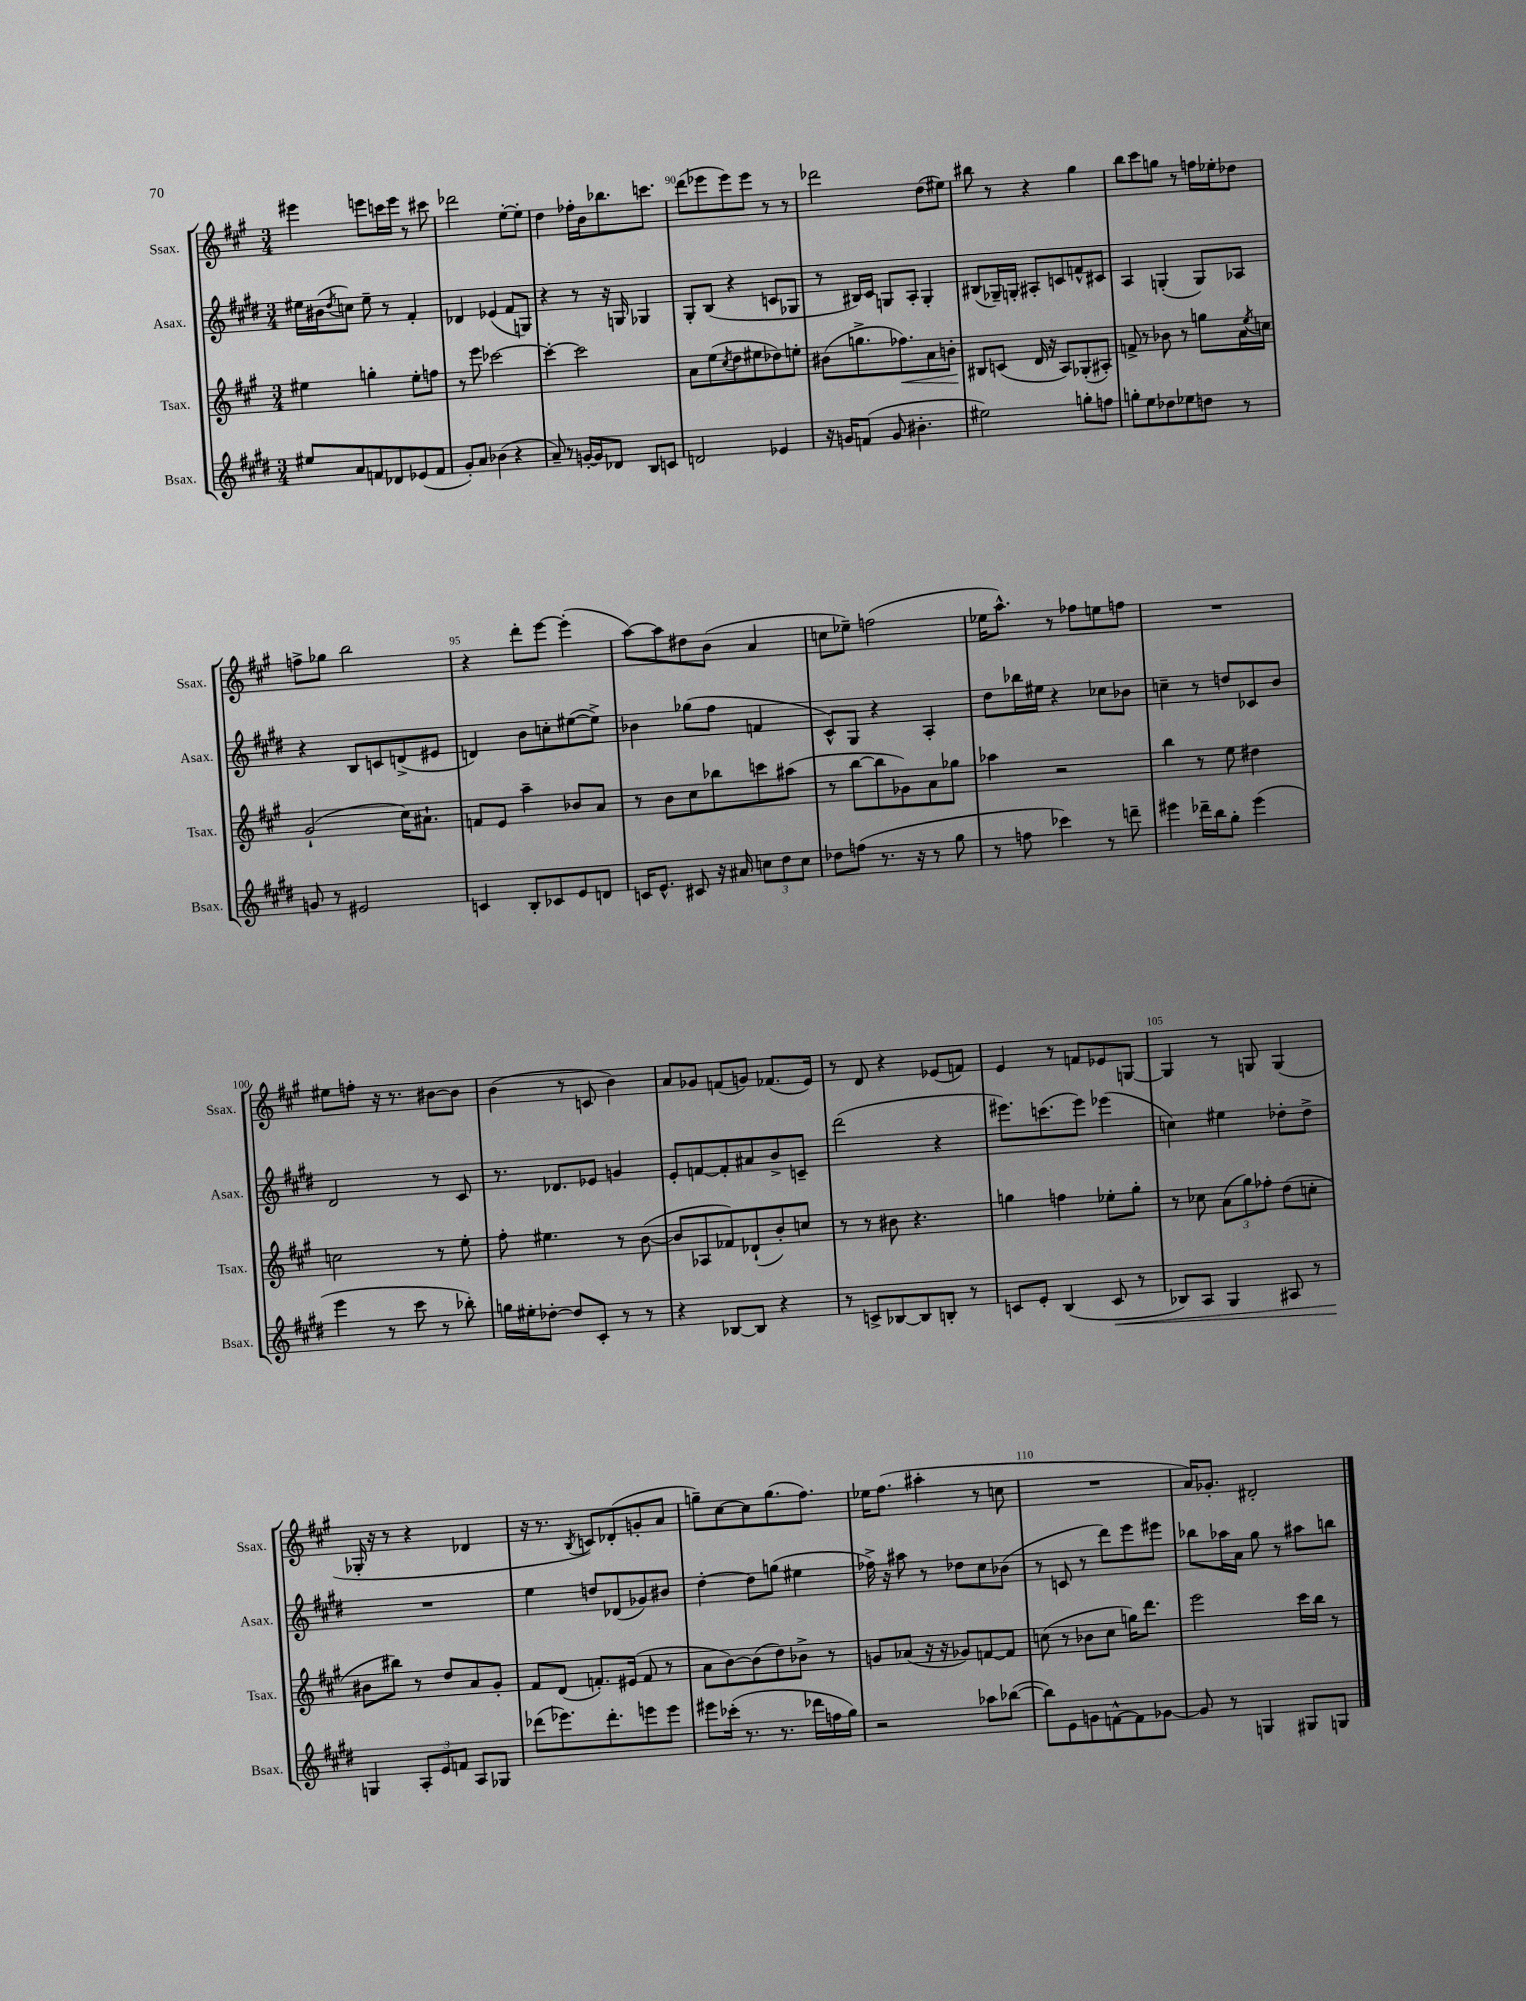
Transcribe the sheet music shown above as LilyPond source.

<<
\new StaffGroup <<
\new Staff = "s0" \with { instrumentName = "Ssax." shortInstrumentName = "Ssax." } {
    \clef treble \key a \major \numericTimeSignature \time 3/4
    eis'''4 e'''8 c'''16 e'''16 r8 cis'''8 |
    des'''2 e''8~-. e''8-. |
    d''4 fes''16-. b'16 bes''8. c'''8. |
    d'''8( ees'''8 ees'''8) ees'''8 r8 r8 |
    des'''2 d''8( eis''8) |
    bis''8 r8 r4 gis''4 |
    b''8 cis'''8 g''8 r8 f''16 ees''16-. des''8 |
    f''8-> ges''8 b''2 |
    r4 d'''8-. e'''8~ e'''4-.( |
    a''8~) a''8 dis''8 b'8( a'4 |
    c''8 ees''8--) f''2( |
    ees''16 a''8.-^) r8 fes''8 e''8 f''8 |
    R2. |
    eis''8 f''8-. r16 r8. bis'8~ bis'8 |
    b'4( r8 c'8 b'4) |
    a'8 ges'8 f'8( g'8) fes'8.( e'16) |
    r8 d'8 r4 ees'8( f'8) |
    e'4 r8 f'8 ees'8 g8~ |
    g4 r8 g8 g4( |
    ges16-. r16 r8 r4 des'4 |
    r16 r8. \acciaccatura { b8 } c'8) des'8-.( g'8-. a'8 |
    g''8--) cis''8~ cis''8 g''8.( fis''8.) |
    ees''16 fis''8.( ais''4-. r8 c''8 |
    R2. |
    a'16) ges'8.-. dis'2-. \bar "|." |
}
\new Staff = "s1" \with { instrumentName = "Asax." shortInstrumentName = "Asax." } {
    \clef treble \key e \major \numericTimeSignature \time 3/4
    eis''16 bis'16( \acciaccatura { dis''8 } c''8) eis''8-- r8 fis'4-. |
    des'4 ees'4( fis'8 g8) |
    r4 r8 r16 g16 ges4 |
    gis8-. b8( r4 c'8 ges8 |
    r8 bis16) cis'16 g8 a8-. g4-. |
    bis8( ges16--) g16-. ais8-. c'8 f'8-^ cis'8 |
    a4 g4-.( g8) aes8 |
    r4 b8 c'8 d'8->( eis'8 |
    d'4) b'8 c''8-. eis''8~( eis''8->) |
    bes'4 ges''8( fis''8 f'4 |
    cis'8-^) gis8 r4 a4-. |
    dis''8 bes''16 eis''16 r4 ces''8 bes'8 |
    c''4-- r8 d''8 ces'8 b'8 |
    dis'2 r8 cis'8 |
    r8. des'8. ees'8 g'4 |
    e'8-. f'8~ f'8-. ais'8 b'8-> c'8-- |
    dis'''2( r4 |
    eis'''8.) c'''8.( eis'''8) ees'''4( |
    c''4) eis''4 des''8-. des''8-> |
    R2. |
    e''4 d''8 des'8( ges'8) bis'8 |
    dis''4~-. dis''8 g''8( eis''4 |
    fes''16->) r16 ais''8 r8 des''8 cis''8 bes'8( |
    r8 c'8 r8 dis'''8) e'''8 eis'''8 |
    bes''8 aes''16 a'16 gis''8 r8 ais''8 b''8 \bar "|." |
}
\new Staff = "s2" \with { instrumentName = "Tsax." shortInstrumentName = "Tsax." } {
    \clef treble \key a \major \numericTimeSignature \time 3/4
    eis''4 g''4-. eis''8-. f''8 |
    r8 e'''8 ces'''2~ |
    ces'''4~-. ces'''2 |
    a'8 e''8( \acciaccatura { cis''8 } d''8 eis''8 des''8) e''8-. |
    bis'8( g''8.-> fes''8.\<) a'8 b'8-.\! |
    bis8 c'8( d'16 r16 a8) ges8-.( ais8-.) |
    f'8-> r8 bes'8 r8 g''8 a'16 \acciaccatura { e''8 } c''16 |
    gis'2-!( cis''16) ais'8.-! |
    f'8 e'8 a''4-- bes'8 a'8 |
    r8 b'8 cis''8 bes''8 c'''8 ais''8( |
    r8 b''8~ b''8 ges'8) a'8 ges''8 |
    aes''4 r2 |
    b''4 r8 e''8 dis''4 |
    c''2 r8 e''8-. |
    fis''8-. eis''4. r8 b'8~( |
    b'8 aes8 fes'8) des'8-!( b'8-.) c''8 |
    r8 r8 bis'8 r4. |
    g''4 f''4 ees''8-. g''8-. |
    r8 ces''8 \tuplet 3/2 { a'8( gis''8) fes''8-. } d''8( c''8-. |
    bis'8 bis''8) r8 d''8 a'8 gis'8-. |
    fis'8 d'8( f'8.-.) eis'16( f'8 r8 |
    a'8 b'8~) b'8( d''8) bes'8-> r8 |
    g'8 aes'8( r16 r16 ges'8) f'8~ f'8 |
    c''8( r8 bes'8 c''8 g''16) d'''8. |
    e'''2 cis'''16 b''16 r8 \bar "|." |
}
\new Staff = "s3" \with { instrumentName = "Bsax." shortInstrumentName = "Bsax." } {
    \clef treble \key e \major \numericTimeSignature \time 3/4
    eis''8 a'8 f'8 des'8 ees'8( f'8 |
    gis'8-.) a'8 bes'4( r4 |
    a'8--) r8 g'16~-. g'16 des'8 b8 c'8 |
    d'2 ees'4 |
    r16 g'16 f'8( g'8 bis'4.-. |
    eis''2) g''8-. f''8 |
    g''8-. e''8 des''8 ees''8 d''8 r8 |
    g'8 r8 eis'2 |
    c'4 b8-. ces'8 e'8 d'8 |
    c'16 e'8.-^ cis'8 r16 ais'16 \tuplet 3/2 { c''8 dis''8 c''8 } |
    des''8 f''8( r8. r16 r8 gis''8 |
    r8 f''8 ces'''4) r8 d'''8-- |
    eis'''4 des'''16-- b''16 gis''8-. eis'''4( |
    e'''4 r8 cis'''8 r8 bes''8-.) |
    g''16 eis''16-. des''8~-. des''8 cis'8-. r8 r8 |
    r4 bes8~ bes8 r4 |
    r8 c'8-> bes8~ bes8 b8-. r8 |
    c'8 e'8-. b4( c'8\< r8 |
    bes8) a8 gis4 ais8 r8 |
    g4\! \tuplet 3/2 { a8-. e'8 f'8 } a8 ges8 |
    des'''8( ees'''8.) des'''8.-. e'''8 e'''8 |
    eis'''8 ces'''16-.( r8. r8. des'''16 f''16 gis''16) |
    r2 aes''8 bes''8~( |
    bes''8) e'8 g'8 f'8~-^ f'8 ges'8~ |
    ges'8 r8 g4 gis8 g8 \bar "|." |
}
>>
>>
\layout { \context { \Score currentBarNumber = #87 \override BarNumber.break-visibility = ##(#f #t #t) barNumberVisibility = #(every-nth-bar-number-visible 5) } }
